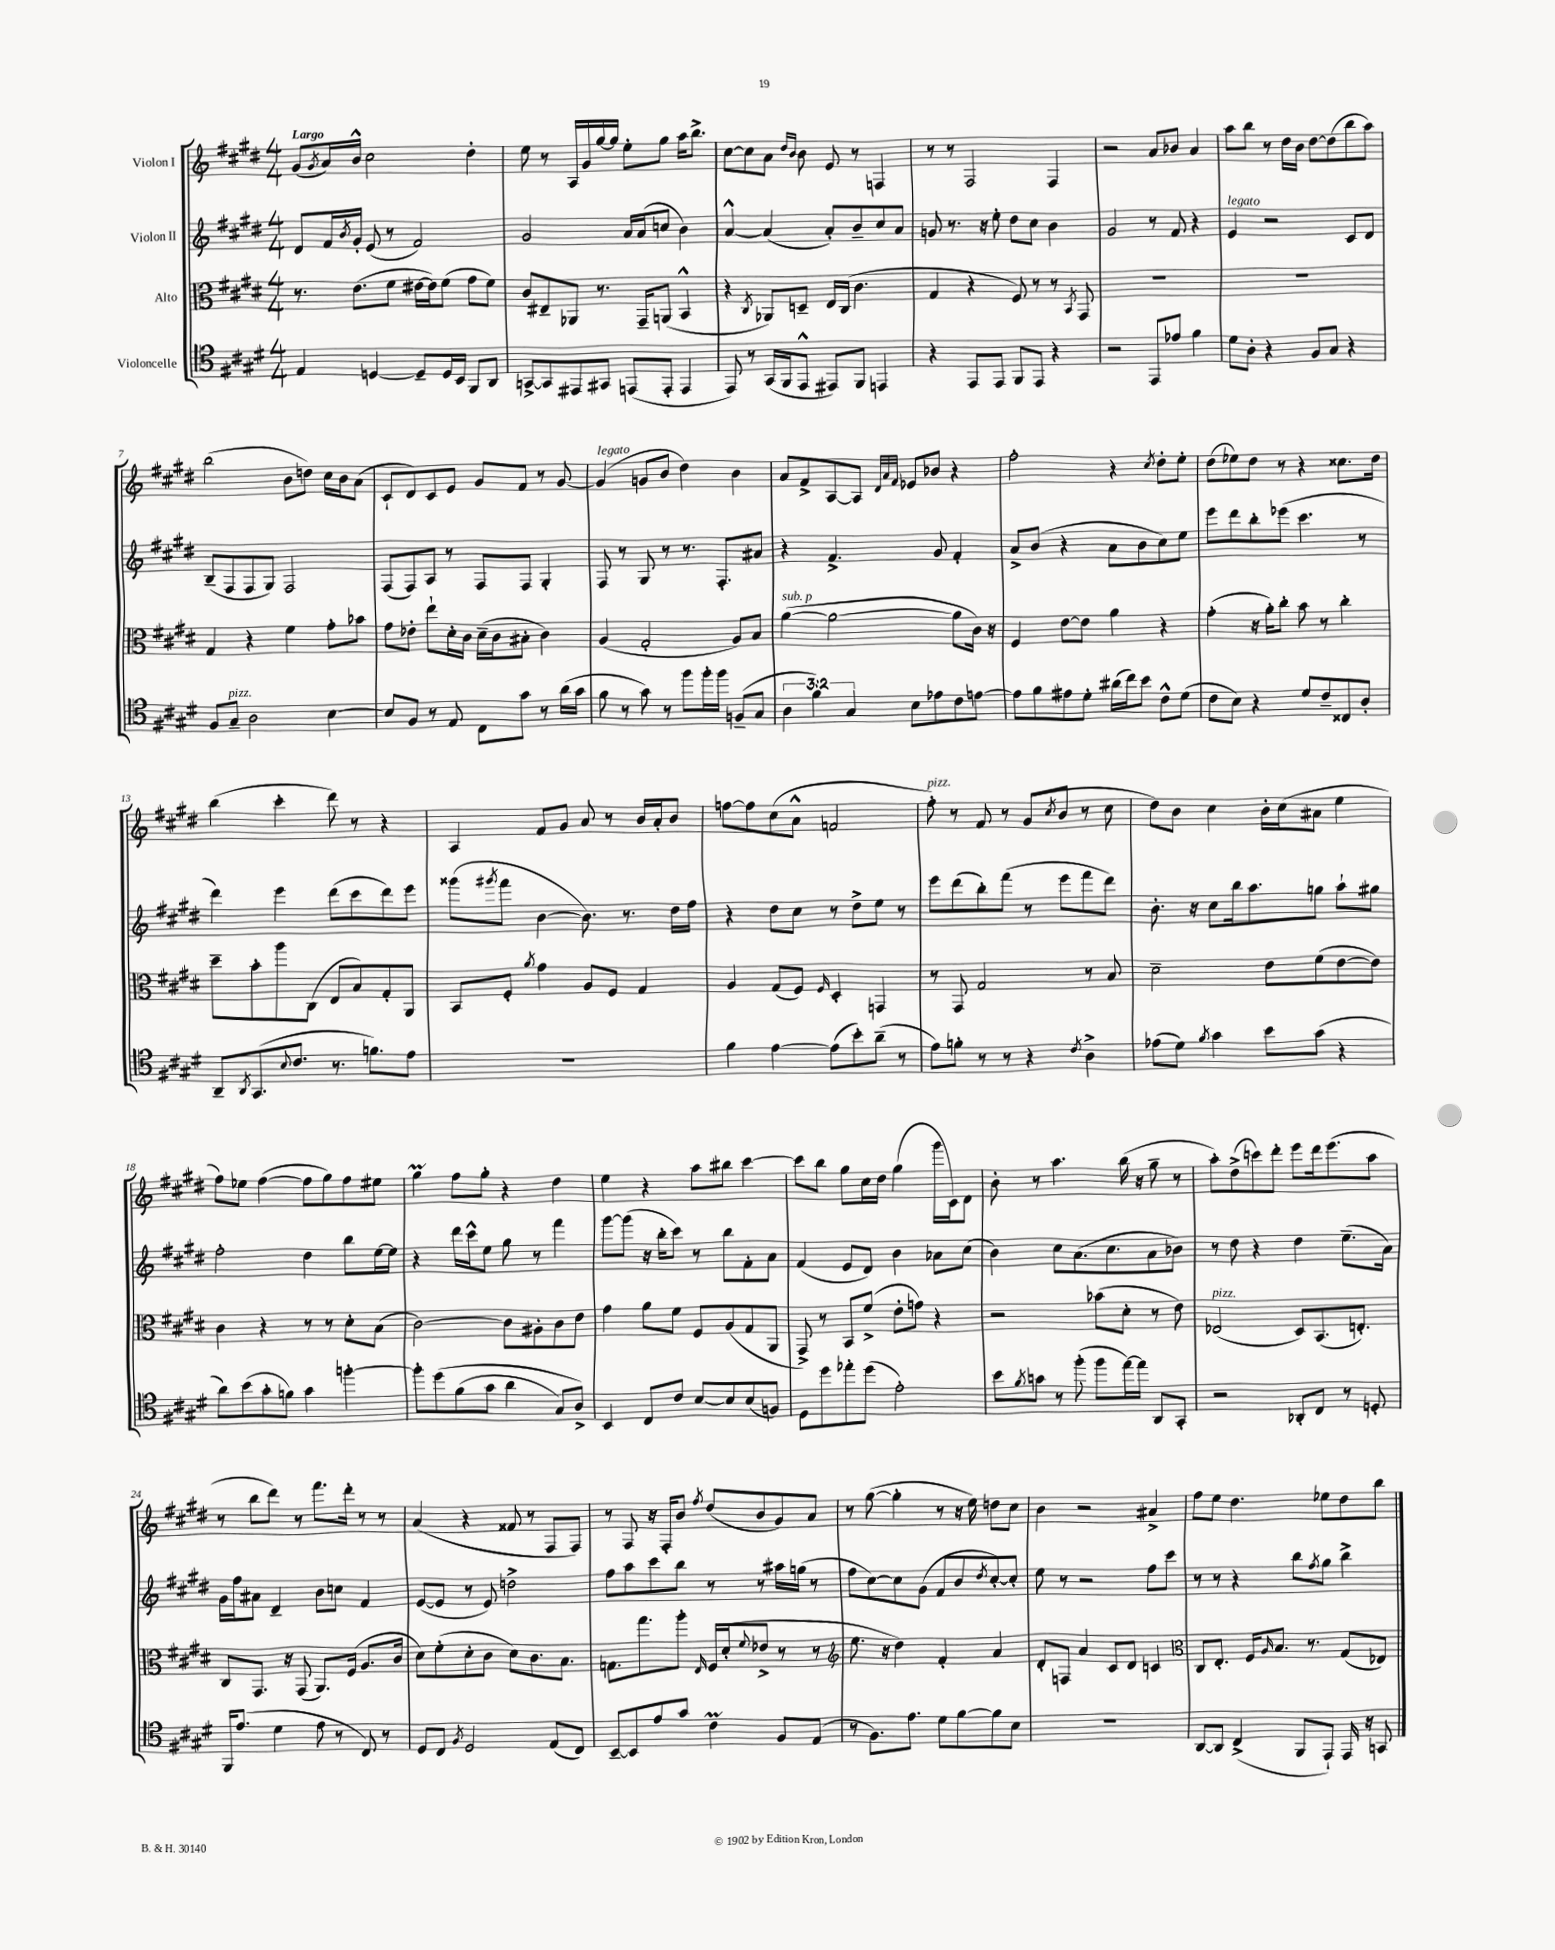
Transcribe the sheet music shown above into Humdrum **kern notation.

**kern	**kern	**kern	**kern
*staff4	*staff3	*staff2	*staff1
*clefC4	*clefC3	*clefG2	*clefG2
*k[f#c#g#d#]	*k[f#c#g#d#]	*k[f#c#g#d#]	*k[f#c#g#d#]
*M4/4	*M4/4	*M4/4	*M4/4
4E	8.r	8d#	(8g#
.	.	.	8qg#
.	.	16f#	16a)
.	.	8qb	.
.	(8.e	16g#'	16b^^
[4D	.	(8e	2cc#
.	8f#	8r	.
8D~]	[16e#	2f#)	.
.	16e#])	.	.
16D	(8f#	.	.
16BB	.	.	.
8FF#	8g#	.	4dd#'
8AA	8f#)	.	.
=	=	=	=
[8GG^	8c#	2g#	8ee
8GG]	8E#~	.	8r
8EE#	8AA-	.	16A
.	.	.	16g#
8GG#	8.r	.	[16gg#
.	.	.	16gg#]
(8EE	.	16a	8ee'
.	16GG#~	(16a	.
8EE'	(8AA	8cc	8gg#
4EE	4BB^^	4b)	16aa
.	.	.	8.bb^
=	=	=	=
8EE)	4r	[4a^^	[8cc#
8r	.	.	8cc#]
.	8qC#	.	.
(16GG#	8AA-)	(4a]	8a
16FF#	.	.	.
.	.	.	16qqdd#
.	.	.	16qqb
8EE^^	8D~	.	8b
8EE#)	16E	8a')	8e
.	(16C#	.	.
8FF#	4.c#	8b~	8r
4EE	.	8cc#	4F
.	.	8a	.
=	=	=	=
4r	4G#	8g	8r
.	.	8.r	8r
8EE	4r	.	2F#
.	.	16r	.
8EE	.	8ee'	.
8FF#	8F#)	8dd#	.
8EE	8r	8cc#	.
4r	8r	4b	4F#
.	8qBB	.	.
.	8GG#	.	.
=	=	=	=
2r	1r	2g#	2r
8EE	.	8r	8a
8e-	.	8f#	8b-
4f#	.	4r	4a
=	=	=	=
8d#	1r	4e	8aa
8A'	.	.	8bb
4r	.	2r	8r
.	.	.	16dd#
.	.	.	16b
8F#	.	.	[8dd#
8G#	.	.	(8dd#]
4r	.	8c#	8bb
.	.	8d#	8aa)
=	=	=	=
8F#	4G#	(8B~	(2bb
8G#~	.	8F#	.
2A	4r	8F#	.
.	.	8G#)	.
.	4f#	2F#	8b
.	.	.	8dd)
[4B	8g#'	.	16cc#
.	.	.	16b
.	8b-	.	(8a
=	=	=	=
8B]	8g#	(8F#	8c#`
8F#	8e-'	8F#)	8d#)
8r	8ee`	8A	8c#
8E	16d#'	8r	8e
.	16c#	.	.
8C#	(16d#~	8F#	8g#
.	16c#	.	.
8g#	8B#'	8F#	8f#
8r	4c#)	4G#'	8r
(16a	.	.	[8g#
16g#	.	.	.
=	=	=	=
8f#	(4A	8F#	(4g#]
8r	.	8r	.
8g#)	2G#'	8G#	8g
8r	.	8r	8b
8ff#	.	8.r	4dd#)
16ff#'	.	.	.
16ff#	.	8.F#'	.
(8F~	8A)	.	4b
8G#	8B	8a#	.
=	=	=	=
6A	([4a	4r	8a
.	.	.	8f#^
6f#)	.	.	.
.	2a_	4.f#^	[8A
6G#	.	.	.
.	.	.	8A]
.	.	.	32qqd#
.	.	.	32qqa
.	.	.	32qqf#
8B	.	.	8e-
8e-	.	8g#	8b-
8c#	8a]	4f#'	4r
[8e	16c#)	.	.
.	16r	.	.
=	=	=	=
8e]	4F#	8a^	2ff#'
8f#	.	(8b	.
8e#	[8e	4r	.
8d#'	8e]	.	.
(16a#	4a	8a	4r
16cc#)	.	.	.
8b	.	8b	.
.	.	.	8qcc#
8c#^^	4r	8cc#)	8dd#'
(8d#	.	8ee	8ee'
=	=	=	=
8c#	(4g#'	8eee	(8dd#
8B)	.	8ddd#	8ee-)
4r	16r	8bb'	8dd#
.	16a')	.	.
.	8cc#'	(8eee-	8r
8d#	8b	4.ccc#	4r
8c#~	8r	.	.
8C##	4cc#'	.	8.cc##
8A'	.	8r	.
.	.	.	16dd#
=	=	=	=
8AA~	8dd#~	4ddd#)	(4bb
8qAA	.	.	.
(8.GG#	8b'	.	.
.	8aa	4eee	4ccc#'
8qqB	.	.	.
8.c#	.	.	.
.	(8C#	.	.
8.r	8E	(8ddd#	8ddd#)
.	8B)	8ccc#	8r
8.f)	.	.	.
.	8G#'	8ddd#)	4r
8e	8AA	8eee	.
=	=	=	=
1r	8BB	(8ggg##	4A
.	.	8qggg#	.
.	8F#'	8fff#	.
.	8qa	.	.
.	4g#	[4b	8f#
.	.	.	8g#
.	8A	8.b])	8a
.	8F#	.	8r
.	.	8.r	.
.	4G#	.	16b
.	.	.	16a'
.	.	16dd#	8b
.	.	16ff#	.
=	=	=	=
4f#	4A	4r	[8ff
.	.	.	8ff]
[4e	(8G#	8dd#	(8cc#
.	8F#)	8cc#	8a^^
.	16qqF#	.	.
(8e]	4D#'	8r	2f
8b')	.	8dd#^	.
(8a~	4GG	8ee	.
8r	.	8r	.
=	=	=	=
8e)	8r	8eee	8ff#')
8f'	8GG#	(8ddd#	8r
8r	2G#	8bb')	8f#
8r	.	(8fff#	8r
4r	.	8r	(8g#
.	.	.	8qcc#
.	.	8eee	8b
8qc#	.	.	.
4A^	8r	8fff#	8r
.	8B	8ddd#)	8cc#
=	=	=	=
(8e-	2d#~	8.b'	8dd#)
8d#)	.	.	8b
.	.	16r	.
8qf#	.	.	.
4g#	.	8cc#	4cc#
.	.	16bb	.
.	.	8.aa	.
8b	8e	.	16b'
.	.	.	(16cc#
(8g#	(8f#	8gg	8a#
4r	[8e	8aa`	4ee
.	8e])	8gg#	.
=	=	=	=
8a)	4c#	2ff#'	8ff#)
(8b	.	.	8ee-
8g#'	4r	.	([4ff#
8f)	.	.	.
4g#	8r	4dd#	8ff#]
.	8r	.	8gg#)
[4ff'	8d#'	8bb	8ff#
.	(8B	[16ee	8ee#
.	.	16ee]	.
=	=	=	=
8ff']	[2c#)	4r	4gg#
&(8dd#	.	.	.
(8f#	.	16ddd#	8ff#
.	.	16ccc#^^	.
8g#	.	8ee	8gg#'
4a	8c#]	8gg#	4r
.	8A#'	8r	.
8G#)	8c#	4fff#	4dd#
8A^&)	8e	.	.
=	=	=	=
4BB	4g#	[8ggg#	4ee
.	.	(8ggg#]	.
8C#	8a	16r	4r
.	.	16bb'	.
8c#	8f#	8ccc#)	.
[8B	8F#	8r	8aa
8B]	(8A	8bb	8bb#
(8B	8G#	8f#'	[4ccc#
8F)	8AA	8a	.
=	=	=	=
8D#	8GG#^)	(4f#	8ccc#]
8dd#	8r	.	8bb
8ee-'	8BB	8e	8gg#
(8dd#	(8f#^	8d#)	16cc#
.	.	.	16dd#
2e')	8e'	4b	(4gg#
.	8g)	.	.
.	4r	8a-	16ggg#
.	.	.	16c#)
.	.	(8cc#	8d#
=	=	=	=
8b	2r	4b)	8b'
8qf#	.	.	.
8g	.	.	8r
8r	.	8cc#	4.aa
(8ff#'	.	(8.a	.
8ff#	(8b-	.	.
.	.	8.cc#	.
[16ee)	8d#'	.	(16bb
16ee]	.	.	16r
8AA	8r	8a	8gg#~
8GG#'	8e)	8b-)	8r
=	=	=	=
2r	(2E-	8r	8aa')
.	.	8dd#	(8dd#^
.	.	4r	8ccc)
.	.	.	8ddd#'
8AA-'	8D#)	4dd#	8eee
8C#	(8.BB	.	16ddd#
.	.	.	(8.eee
8r	.	(8.ee~	.
.	8.E')	.	.
8D'	.	.	8aa
.	.	16a)	.
=	=	=	=
16FF#	8C#	16g#	8r
(8.e	.	16ff#	.
.	8.GG#	8a#	8bb
4d#	.	4d#~	8ddd#)
.	16r	.	.
.	(8GG#	.	8r
8e	8.AA)	8b	8.fff#
8r	.	8cc	.
.	(16F#	.	16ddd#'
8C#)	8.A	4f#	8r
8r	.	.	8r
.	16c#	.	.
=	=	=	=
8D#	8d#)	([8e	(4a
8C#	(8f#'	8e]	.
8qF#	.	.	.
2D#	8d#'	8r	4r
.	8c#	8e)	.
.	8d#)	2dd^	8f##
.	8.c#	.	8r
(8E	.	.	8F#
.	8.B	.	.
8C#)	.	.	8F#)
=	=	=	=
[8BB~	8.G	8ff#	8r
8BB]	.	8aa	8F#
.	8.gg#	.	.
8e	.	8ccc#	16r
.	.	.	16F#'
8g#	8aa'	8bb	8b
.	16qqE	.	8qff#
4c#	16F#	8r	(8dd#
.	(16d#'	.	.
.	8qqf#	.	.
.	8e-^	8r	8b
8F#	8r	16aa#	8g#)
.	.	(16gg	.
(8E	8r	8r	8a
=	=	=	=
*	*clefG2	*	*
8r	8.ee	8ff#	8r
8.F#)	.	[8cc#)	([8gg#
.	16r	.	.
.	4dd#)	8cc#]	4gg#']
8.e	.	.	.
.	.	(8g#	.
8d#	4f#'	8f#	8r
[8f#	.	8b	16r
.	.	.	16ee)
.	.	8qdd#	.
8f#]	4a	[8cc#')	8dd
8B	.	8cc#']	8cc#
=	=	=	=
1r	8d#'	8ee	4b
.	8F	8r	.
.	4a	2r	2r
.	8c#	.	.
.	8d#	.	.
.	4c	8ff#	4a#^
.	.	8ccc#	.
=	=	=	=
*	*clefC3	*	*
[8AA	8C#	8r	8ff#
8AA]	8.E'	8r	8ee
(4C#^	.	4r	4.dd#
.	16F#	.	.
.	16qqA	.	.
.	8.B	.	.
8FF#	.	8bb	.
.	8.r	.	.
.	.	8qff#	.
8EE`)	.	8gg#	8ee-
16EE	(8G#	4bb^	8dd#
16r	.	.	.
8GG	8E-)	.	8bb
==	==	==	==
*-	*-	*-	*-
